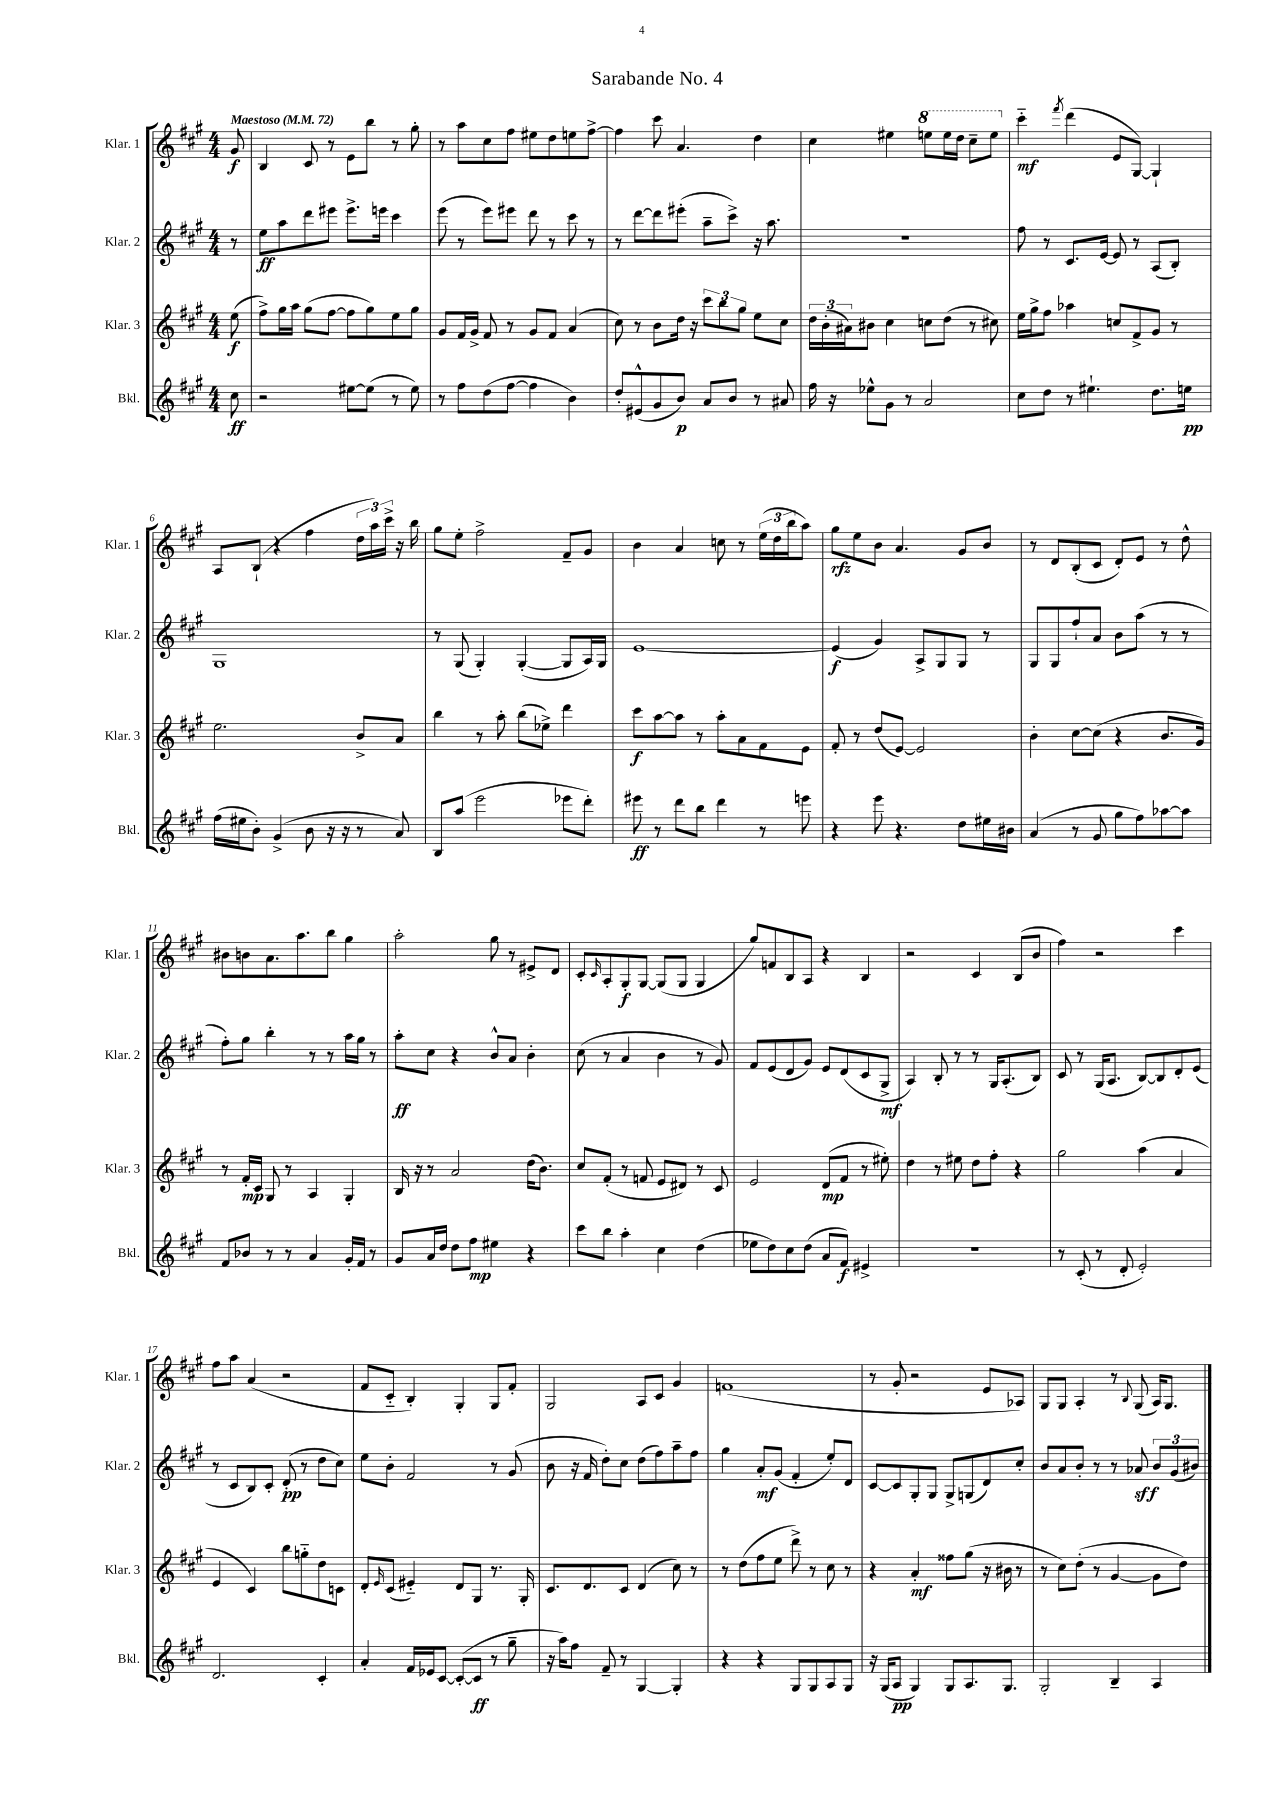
\header { title = "Sarabande No. 4" }
<<
\new StaffGroup <<
\new Staff = "s0" \with { instrumentName = "Klar. 1" shortInstrumentName = "Klar. 1" } {
    \clef treble \key a \major \numericTimeSignature \time 4/4 \partial 8 \tempo "Maestoso" 4 = 72
    gis'8\f |
    b4 cis'8 r8 e'8 b''8 r8 gis''8-. |
    r8 a''8 cis''8 fis''8 eis''8 d''8 e''8 fis''8~-> |
    fis''4 cis'''8 a'4. d''4 |
    cis''4 eis''4 \ottava #1 e'''!8 e'''16 d'''16 cis'''8-- e'''8 \ottava #0 |
    cis'''4-_\mf \acciaccatura { fis'''8 } d'''4( e'8 gis8~) gis4-! |
    a8 b8-!( r4 fis''4 \tuplet 3/2 { d''16 a''16) cis'''16-> } r16 b''16 |
    gis''8 e''8-. fis''2-> fis'8-- gis'8 |
    b'4 a'4 c''8 r8 \tuplet 3/2 { e''16( d''16 b''16 } a''8) |
    gis''8\rfz e''8 b'8 a'4. gis'8 b'8 |
    r8 d'8 b8-.( cis'8 d'8-.) e'8 r8 d''8-^ |
    bis'8 b'8 a'8. a''8. b''8 gis''4 |
    a''2-. gis''8 r8 eis'8-> d'8 |
    cis'8-. \grace { cis'16 } a8-. gis8-.\f gis8~ gis8( gis8 gis4 |
    gis''8) f'8 b8 a8 r4 b4 |
    r2 cis'4 b8( b'8 |
    fis''4) r2 cis'''4 |
    fis''8 a''8 a'4( r2 |
    fis'8 cis'8-_ b4-.) gis4-. gis8 fis'8-. |
    gis2 a8 cis'8 gis'4 |
    f'1( |
    r8 gis'8-. r2 e'8 aes8) |
    gis8 gis8 a4-. r8 \appoggiatura { b8 } gis8( a16) gis8. \bar "|." |
}
\new Staff = "s1" \with { instrumentName = "Klar. 2" shortInstrumentName = "Klar. 2" } {
    \clef treble \key a \major \numericTimeSignature \time 4/4 \partial 8
    r8 |
    e''8\ff a''8 d'''8 eis'''8 eis'''8.-> e'''16 cis'''4 |
    e'''8( r8 e'''8) eis'''8 d'''8 r8 cis'''8 r8 |
    r8 d'''8~ d'''8 eis'''8-.( a''8-- cis'''8->) r16 a''8. |
    R1 |
    fis''8 r8 cis'8. e'16~ e'8 r8 a8( b8-.) |
    gis1 |
    r8 gis8( gis4-.) gis4~-.( gis8 a16) gis16 |
    e'1~ |
    e'4\f( gis'4) a8-> gis8 gis8 r8 |
    gis8 gis8 fis''8-! a'8 b'8 a''8( r8 r8 |
    fis''8-.) gis''8 b''4-. r8 r8 a''16 gis''16 r8 |
    a''8-.\ff cis''8 r4 b'8-^ a'8 b'4-. |
    cis''8( r8 a'4 b'4 r8 gis'8) |
    fis'8 e'8( d'8 gis'8) e'8 d'8( cis'8 gis8->\mf |
    a4) b8-. r8 r8 gis16 a8.-.( b8) |
    cis'8 r8 gis16( a8. b8~) b8 d'8-. e'8( |
    r8 cis'8 b8) cis'8-. d'8-.\pp( r8 d''8 cis''8) |
    e''8 b'8-. fis'2 r8 gis'8( |
    b'8 r16 fis'16 d''8-.) cis''8 d''8( fis''8) a''8-- fis''8 |
    gis''4 a'8-.\mf gis'8( fis'4-. e''8-.) d'8 |
    cis'8~ cis'8 gis8-. gis8 gis8-> g8( d'8) cis''8-. |
    b'8 a'8 b'8-. r8 r8 aes'8\sff \tuplet 3/2 { b'8 gis'8( bis'8) } \bar "|." |
}
\new Staff = "s2" \with { instrumentName = "Klar. 3" shortInstrumentName = "Klar. 3" } {
    \clef treble \key a \major \numericTimeSignature \time 4/4 \partial 8
    e''8\f( |
    fis''8->) gis''16 a''16 gis''8( fis''8~ fis''8 gis''8) e''8 gis''8 |
    gis'8 fis'16 gis'16-> fis'8 r8 gis'8 fis'8 a'4( |
    cis''8) r8 b'8 d''16 r16 \tuplet 3/2 { cis'''8 b''8 gis''8 } e''8 cis''8 |
    \tuplet 3/2 { d''16 b'16-.( ais'16) } bis'8 cis''4 c''8 d''8( r8 cis''8) |
    e''16 gis''16-> fis''8 aes''4 c''8 fis'8-> gis'8 r8 |
    e''2. b'8-> a'8 |
    b''4 r8 a''8-. b''8( ees''8->) d'''4 |
    cis'''8\f a''8~ a''8 r8 a''8-. a'8 fis'8 e'8 |
    fis'8-. r8 d''8( e'8~) e'2 |
    b'4-. cis''8~ cis''8( r4 b'8. gis'16) |
    r8 fis'16-.\mp cis'16 gis8 r8 a4 gis4-. |
    b16 r16 r8 a'2 d''16( b'8.) |
    cis''8 fis'8-.( r8 f'8 e'8 dis'8) r8 cis'8 |
    e'2 d'8\mp( fis'8 r8 eis''8-.) |
    d''4 r8 eis''8 d''8 fis''8-. r4 |
    gis''2 a''4( a'4 |
    e'4 cis'4) b''8 g''8-_ d''8 c'8 |
    d'8-. \grace { e'16 } cis'8( eis'4-_) d'8 gis8 r8. gis16-. |
    cis'8. d'8. cis'8 d'4( cis''8) r8 |
    r8 d''8( fis''8 e''8 d'''8->) r8 cis''8 r8 |
    r4 a'4-.\mf fisis''8 gis''8( r16 bis'16 r8 |
    r8 cis''8) d''8-.( r8 gis'4~ gis'8 d''8) \bar "|." |
}
\new Staff = "s3" \with { instrumentName = "Bkl." shortInstrumentName = "Bkl." } {
    \clef treble \key a \major \numericTimeSignature \time 4/4 \partial 8
    cis''8\ff |
    r2 eis''8~ eis''8( r8 eis''8) |
    r8 fis''8 d''8( fis''8~ fis''4 b'4) |
    d''8-. eis'8-^( gis'8 b'8\p) a'8 b'8 r8 ais'8 |
    fis''16 r16 ees''8-^ gis'8 r8 a'2 |
    cis''8 d''8 r8 eis''4.-! d''8. e''16\pp |
    fis''16( eis''16 b'8-.) gis'4->( b'8 r16 r16 r8 a'8) |
    b8 a''8( e'''2 ees'''8 d'''8-.) |
    eis'''8\ff r8 d'''8 b''8 d'''4 r8 e'''8 |
    r4 e'''8 r4. d''8 eis''16 bis'16 |
    a'4( r8 gis'8 gis''8 fis''8) aes''8~ aes''8 |
    fis'8 bes'8 r8 r8 a'4 gis'16-. fis'16 r8 |
    gis'8 a'16 d''16 d''8 fis''8\mp eis''4 r4 |
    cis'''8 b''8 a''4-. cis''4 d''4( |
    ees''8 d''8) cis''8 d''8( a'8 fis'8\f) eis'4-> |
    r1 |
    r8 cis'8-.( r8 d'8-. e'2-.) |
    d'2. cis'4-. |
    a'4-. fis'16 ees'16 cis'8~ cis'8~-.( cis'8\ff r8 gis''8-- |
    r16 a''16) fis''8 fis'8-- r8 gis4~ gis4-. |
    r4 r4 gis8 gis8 a8 gis8 |
    r16 gis16( a8\pp gis4) gis8 a8. gis8. |
    gis2-. b4-- a4 \bar "|." |
}
>>
>>
